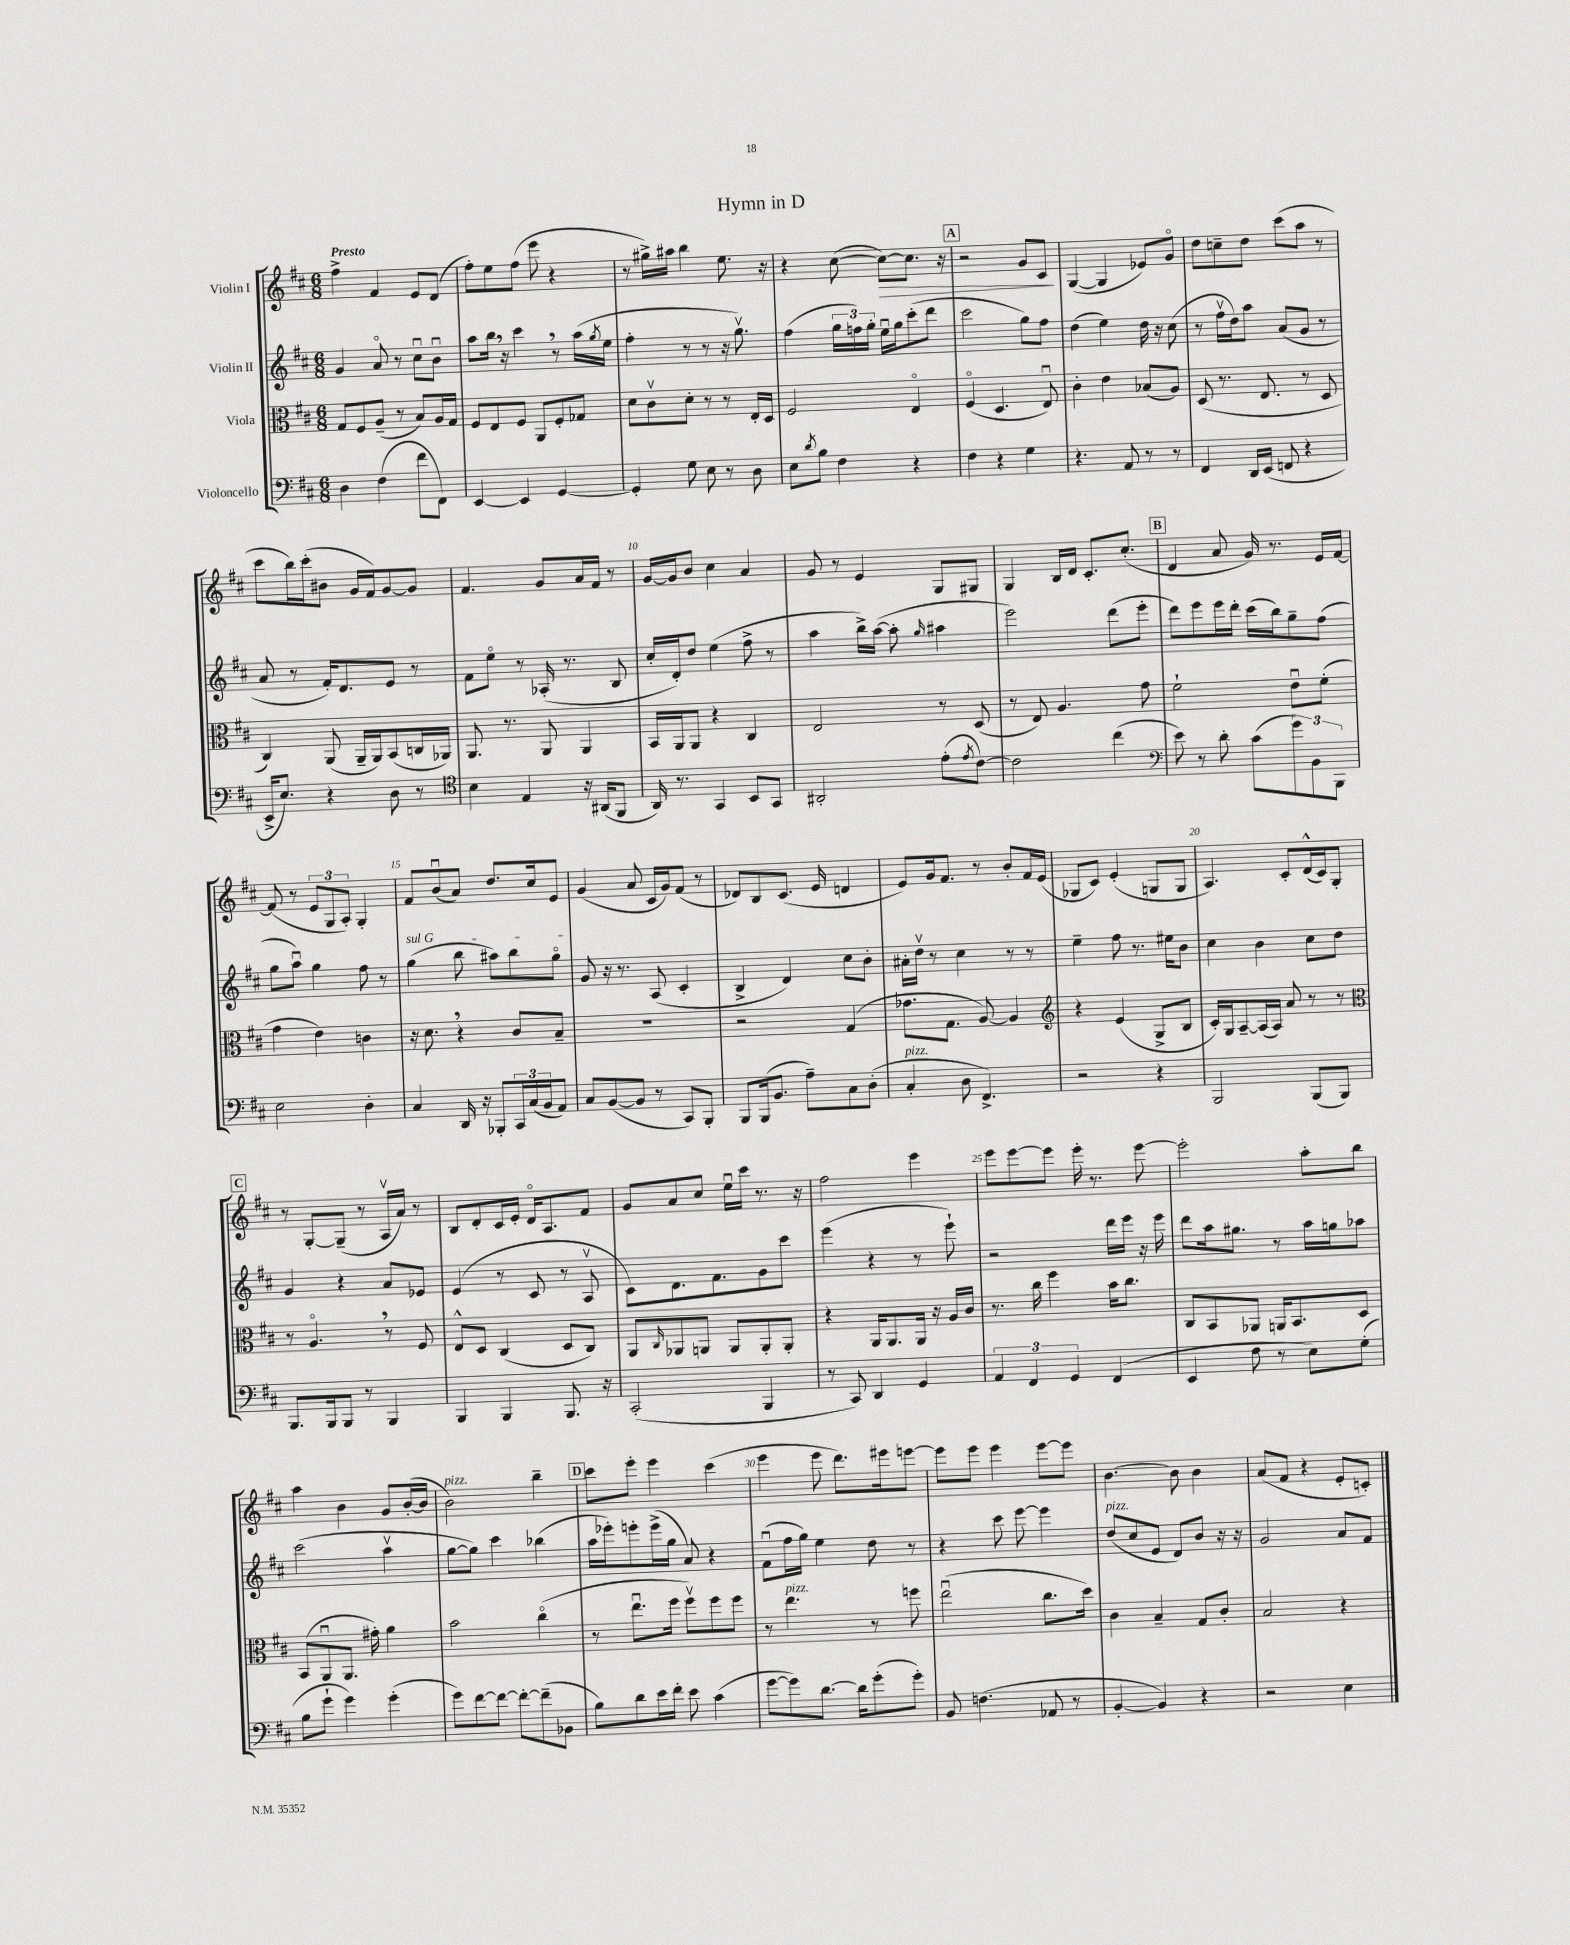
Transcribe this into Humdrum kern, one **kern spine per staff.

**kern	**kern	**kern	**kern	**dynam
*part4	*part3	*part2	*part1	*part1
*staff4	*staff3	*staff2	*staff1	*staff1
*I"Violoncello	*I"Viola	*I"Violin II	*I"Violin I	*
*clefF4	*clefC3	*clefG2	*clefG2	*
*k[f#c#]	*k[f#c#]	*k[f#c#]	*k[f#c#]	*
*M6/8	*M6/8	*M6/8	*M6/8	*
=1	=1	=1	=1	=1
!	!	!	!LO:TX:a:B:t=Presto	!
4D\	8G/L	4g/	4ff#^\	.
.	8F#/	.	.	.
(4F#\	(8A~/J	8a/	4f#/	.
.	8r	8r	.	.
8f#\L	8B/L)	8cc#u\L	8e/L	.
8FF#\J)	16A/L	8bu\J	(8d/J	.
.	16G/JJ	.	.	.
=2	=2	=2	=2	=2
[4EE/	8F#/L	8aa\L	8ff#'\L)	.
.	8E/	16bb,\Jk	8ee\	.
.	.	16r	.	.
4EE/]	8F#/J	4ccc#,\	(8ff#\J	.
.	8AA/L	.	8eee\	.
[4GG/	8F#'/	8r	4r	.
.	8G-X/J	(16aa\LL	.	.
.	.	8qgg/	.	.
.	.	16ee\JJ	.	.
=3	=3	=3	=3	=3
4GG'/]	8d\L	4ff#'\	8r	.
.	8c#v\	.	16gg#X^\LL)	.
.	.	.	16aa#X\JJ	.
8G\	8d'\J	8r	4bb\	.
8E\	8r	8r	.	.
8r	8r	16r	8.ee\	.
.	.	8.ggv\)	.	.
8D\	16E'/LL	.	.	.
.	16D/JJ	.	16r	.
=4	=4	=4	=4	=4
8E\L	2F#/	(4ff#\	4r	.
8qd/	.	.	.	.
8B\J	.	.	.	.
4F#\	.	24gg\LL	([8cc#\	.
.	.	24ffn\)	.	.
.	.	24gg'\JJ	.	.
!	!	!	!	!LO:HP:b
.	.	16eeu\LL	8cc#\L_)	>
.	.	16gg\J	.	.
4r	4E/	(8ccc#'\	8.cc#\J]	.
.	.	8ddd\J	.	.
.	.	.	16r	.
!!LO:REH:place=s1:t=A
=5	=5	=5	=5	=5
4F#\	(4F#/	2ccc#\	2r	.
4r	4.D/	.	.	.
4G\	.	8gg\L)	8g/L	.
.	8Eu/)	8ff#\J	8c#/J	.
.	.	.	.	]
=6	=6	=6	=6	=6
4.r	4c#'\	(4dd\	([4G/	.
.	4e\	4ee\)	4G/]	.
8AA/	.	.	.	.
8r	(8B-X/L	16dd\	8e-X/L)	.
.	.	16r	.	.
8r	8A/J)	(8cc#\	8g/J	.
=7	=7	=7	=7	=7
4FF#/	(8D/	8r	8dd\L	.
.	8.r	16ff#v\LL	8ccn~\	.
.	.	16dd\J)	.	.
16DD/LL	.	8aa\J	8dd\J	.
(16EE/JJ	8.E/	.	.	.
8FFn/	.	(8a/L	(8ccc#\L	.
4r	8r	8g/J	8aa\J	.
.	8D/	8r	8r	.
!!LO:LB:g=z
=8	=8	=8	=8	=8
16EE^/KL	4C#/)	8a/	8ccc#\L	.
8.E/J)	.	.	.	.
.	.	8r	16bb\L)	.
.	.	.	(16ccc#'\J	.
4r	(8AA/	16f#'/KL)	8b#X\J	.
.	.	8.d/	.	.
.	16AA~/LL	.	16g/LL	.
.	16AA/J)	.	16f#/J)	.
8D\	(8BB/	8e/J	[8g/	.
8r	16Cn/L	8r	8g/J]	.
.	16AA-X/JJ)	.	.	.
=9	=9	=9	=9	=9
*clefC4	*	*	*	*
4B\	8.AA/	8f#\L	4.f#/	.
.	.	8ee\J	.	.
.	8.r	.	.	.
4E/	.	8r	.	.
.	8AA/	(16A-X'/	8g/L	.
.	.	8.r	.	.
16r	4AA/	.	16a/L	.
(16AA#X/KL	.	.	16f#/JJ	.
8FF#/J	.	8B/	8r	.
=10	=10	=10	=10	=10
16AA/)	16BB/LL	16cc#'/LL	[16g/LL	.
8.r	16AA/J	16d'/J)	16g/J]	.
.	8AA/J	8dd/J	8b/J	.
4GG/	4r	(4ee\	4cc#\	.
8BB/L	4C#/	8ff#^\	4a/	.
8GG/J	.	8r	.	.
=11	=11	=11	=11	=11
2AA#X'/	2E/	4aa\	8g/	.
.	.	.	8r	.
.	.	16bb^\LL)	4e/	.
.	.	([16aa\JJ	.	.
.	.	8aa'\]	.	.
.	.	16qqgg/	.	.
(8e'\L	8r	4aa#X\	8G/L	.
8qe/	.	.	.	.
[8c#\J)	(8D/	.	8G#X/J	.
=12	=12	=12	=12	=12
2c#\]	8r	2eee\)	4G/	.
.	8E/)	.	.	.
.	4.A/	.	16B/LL	.
.	.	.	16d/JJ	.
.	.	.	8.c#'/L	.
(4cc#\	.	(8ddd\L	.	.
.	.	.	(8.cc#'/J	.
.	8g\	8eee'\J	.	.
!!LO:REH:place=s1:t=B
=13	=13	=13	=13	=13
*clefF4	*	*	*	*
8e\)	2f#`\	8ddd\L)	4d/	.
8r	.	8eee\	.	.
8d'\	.	16eee\L	8a/	.
.	.	16ddd'\JJ	.	.
(8c#\L	.	(16ccc#\LL	16g/)	.
.	.	16bb\J)	8.r	.
12g\)	8eu\L	8gg~\	.	.
12BB\	.	.	.	.
.	(8f#'\J	(8ff#\J	16e/LL	.
12BBB\J	.	.	.	.
.	.	.	[16f#/JJ	.
!!LO:LB:g=z
=14	=14	=14	=14	=14
2E\	4g\	8gg\L	(8f#/]	.
.	.	8aau\J)	8r	.
.	4e\)	4gg\	12e/L	.
.	.	.	12G/	.
.	.	.	12A'/J)	.
4D'\	4cn\	8ff#\	4G'/	.
.	.	8r	.	.
=15	=15	=15	=15	=15
!	!	!LO:TX:a:i:t=sul G	!	!
4C#/	16r	(4gg\	8f#/L	.
.	8.d,\	.	.	.
.	.	.	(8bu/	.
16DD/	4r	8bb\	8a/J)	.
16r	.	.	.	.
8BBB-X'/L	.	8aa#X\L)	8.dd/L	.
24CC#/L	8c#/L	8bb\	.	.
(24C#/	.	.	.	.
.	.	.	16cc#/k	.
24BB/J	.	.	.	.
8AA/J)	8B~/J	8gg\J	8e/J	.
=16	=16	=16	=16	=16
8C#/L	2.r	8g/	(4g/	.
([8BB/	.	16r	.	.
.	.	8.r	.	.
8BB/J]	.	.	8a/	.
8r	.	(8A/	16c#/LL	.
.	.	.	16g/J)	.
8CC#/L)	.	4c#'/	(8f#/J	.
8BBB'/J	.	.	8r	.
=17	=17	=17	=17	=17
8BBB/L	2r	4B^/	8d-X/L)	.
(16BBB/k	.	.	8B/	.
8.BB/J	.	.	.	.
.	.	4d/)	(8.c#/J	.
8A~\L)	.	.	.	.
.	.	.	16e/	.
8C#\	(4G/	8cc#\L	4dn/	.
(8D'\J	.	8b'\J	.	.
=18	=18	=18	=18	=18
!LO:TX:a:i:t=pizz.	!	!	!	!
4C#'/	8.g-X\L	16a#X'\LL	8e/L)	.
.	.	16ddv\JJ	.	.
.	.	8r	16g/k	.
.	8.G\J	.	8.f#/J	.
8D\	.	4cc#\	.	.
4.FF#^/)	[8A/)	.	8r	.
.	4A/]	8r	8b'/L	.
.	.	8r	16f#/L	.
.	.	.	(16e/JJ	.
=19	=19	=19	=19	=19
*	*clefG2	*	*	*
2r	4r	4ee~\	8G-X/L	.
.	.	.	8c#/J)	.
.	(4e/	8ff#\	(4e'/	.
.	.	8.r	.	.
4r	8G^/L	.	8Gn/L	.
.	.	16ee#X\KL	.	.
.	8B/J	8b\J	8G/J	.
=20	=20	=20	=20	=20
2BBB/	16c#'/LL)	4cc#\	4.A/)	.
.	16G/J	.	.	.
.	[8A~/	.	.	.
.	(16A/L]	4b\	.	.
.	16A/JJ)	.	.	.
.	8a/	.	8c#'/L	.
(8BBB/L	8r	8cc#\L	(16d^^/L	.
.	.	.	16c#/J)	.
8BBB/J)	8r	8dd\J	8G'/J	.
!!LO:LB:g=z
!!LO:REH:place=s1:t=C
=21	=21	=21	=21	=21
*	*clefC3	*	*	*
8.BBB/L	8r	4g/	8r	.
.	4.A,/	.	[8G'/L	.
16BBB/k	.	.	.	.
8BBB/J	.	4r	(8G~/J]	.
8r	.	.	8r	.
4BBB/	8r	8a/L	16Av/LL	.
.	.	.	16a/JJ)	.
.	8F#/	8e-X/J	8r	.
=22	=22	=22	=22	=22
4BBB/	8E^^/L	(4e/	8B/L	.
.	8D/J	.	8d'/	.
4BBB/	(4C#/	8r	16c#/L	.
.	.	.	16e'/JJ	.
.	.	8c#/	16d/KL	.
.	.	.	8.A/	.
8.BBB/	8D/L	8r	.	.
.	8C#/J)	8Av/	8f#/J	.
16r	.	.	.	.
=23	=23	=23	=23	=23
(2CC#'/	8AA/L	8c#\L)	8g/L	.
.	16qqC#/	.	.	.
.	8AA-X/	8.d\	8a/	.
.	8AAn/J	.	8cc#/J	.
.	.	8.f#\	.	.
.	8AA/L	.	16eeu\LL	.
.	.	.	16ccc#\JJ	.
4BBB/	8AA'/	8g\	8.r	.
.	8AA'/J	8ccc#\J	.	.
.	.	.	16r	.
=24	=24	=24	=24	=24
8r	4r	(4eee\	2ff#\	.
8CC#/)	.	.	.	.
4DD/	16AA/KL	4r	.	.
.	8.AA/	.	.	.
4GG/	16AA/Jk	8r	4eee\	.
.	16r	.	.	.
.	16A/LL	8eee`\)	.	.
.	16c#/JJ	.	.	.
=25	=25	=25	=25	=25
6AA/	8.r	2r	8eee\L	.
.	.	.	[8eee\	.
6FF#/	.	.	.	.
.	16cc#\	.	.	.
.	4ff#\	.	8eee\J]	.
6GG/	.	.	.	.
.	.	.	16eee'\	.
.	.	.	8.r	.
(4FF#/	16b\KL	16ddd\LL	.	.
.	8.cc#\J	16eee\JJ	.	.
.	.	16r	[8eee\	.
.	.	16eee\	.	.
=26	=26	=26	=26	=26
4EE/	8C#/L	8ddd\L	2eee'\]	.
.	8BB/	16aa\k	.	.
.	.	8.gg#X\J	.	.
8F#\	8AA-X/J	.	.	.
8r	16AAn/KL	8r	.	.
.	8.BB/	.	.	.
8E\L)	.	16aa\LL	8aa'\L	.
.	.	16ggn\J	.	.
(8G'\J	8D/J	8aa-X\J	8bb\J	.
!!LO:LB:g=z
=27	=27	=27	=27	=27
8B\L	(8BB/L	(2ccc#\	4aa\	.
8g`\J	8AAu/	.	.	.
4g\)	8.AA/J	.	4b\	.
.	16g#X'\)	.	.	.
(4g'\	4a\	4aav\	8g/L	.
.	.	.	([16b'/L	.
.	.	.	16b/JJ]	.
=28	=28	=28	=28	=28
!	!	!	!LO:TX:a:i:t=pizz.	!
8g\L)	2b\	[8gg\L	2b\)	.
[8f#\	.	8gg\J])	.	.
8f#\J_	.	4ccc#\	.	.
8f#'\L_	.	.	.	.
(8f#~\]	(4cc#\	(4bb-X\	4bb~\	.
8BB-X\J	.	.	.	.
!!LO:REH:place=s1:t=D
=29	=29	=29	=29	=29
8B\L)	8r	16aa\LL	8ccc#\L	.
.	.	16eee-X'\J)	.	.
8d\	8.eeu\L	8eeen'\	8eee'\J	.
16e\L	.	(16eee^\L	4eee\	.
16f#'\JJ	16ff#\Jk	16gg\JJ	.	.
8e\	8ff#v\L)	8a/)	.	.
(4c#\	8ff#\	4r	(4ccc#\	.
.	8ff#\J	.	.	.
=30	=30	=30	=30	=30
[8g\L	8r	(8f#u\L	4eee\	.
!	!LO:TX:a:i:t=pizz.	!	!	!
8g\])	4.ee\	16ff#\L	.	.
.	.	16gg\JJ)	.	.
[8.d\J	.	4ee\	8eee\	.
.	.	.	8.ddd\L)	.
16d\KL]	.	.	.	.
(8g'\	8r	8dd\	.	.
.	.	.	16eee#X\k	.
8g'\J)	8ffn\	8r	[8eeen\J	.
=31	=31	=31	=31	=31
8BB/	(2eeu\	4r	8eee\L]	.
(4.Fn\	.	.	8eee\J	.
.	.	8ccc#\	4eee\	.
.	.	[8eee\	.	.
8AA-X/	8.cc#\L	4eee\]	[8eee\L	.
8r	.	.	8eee\J]	.
.	16dd\Jk)	.	.	.
=32	=32	=32	=32	=32
!	!	!LO:TX:a:i:t=pizz.	!	!
[4BB'/	4c#\	(8dd/L	[4.b\	.
.	.	8cc#/	.	.
4BB/])	4B~/	8e/J	.	.
.	.	8d/L)	8b\]	.
4r	8G/L	8b/J	4b\	.
.	8c#'/J	16r	.	.
.	.	16r	.	.
=33	=33	=33	=33	=33
2r	2B/	2g/	(8a/L	.
.	.	.	8f#/J	.
.	.	.	4r	.
4E\	4r	8a/L	8e'/L	.
.	.	8f#/J	8cn'/J)	.
==	==	==	==	==
*-	*-	*-	*-	*-
